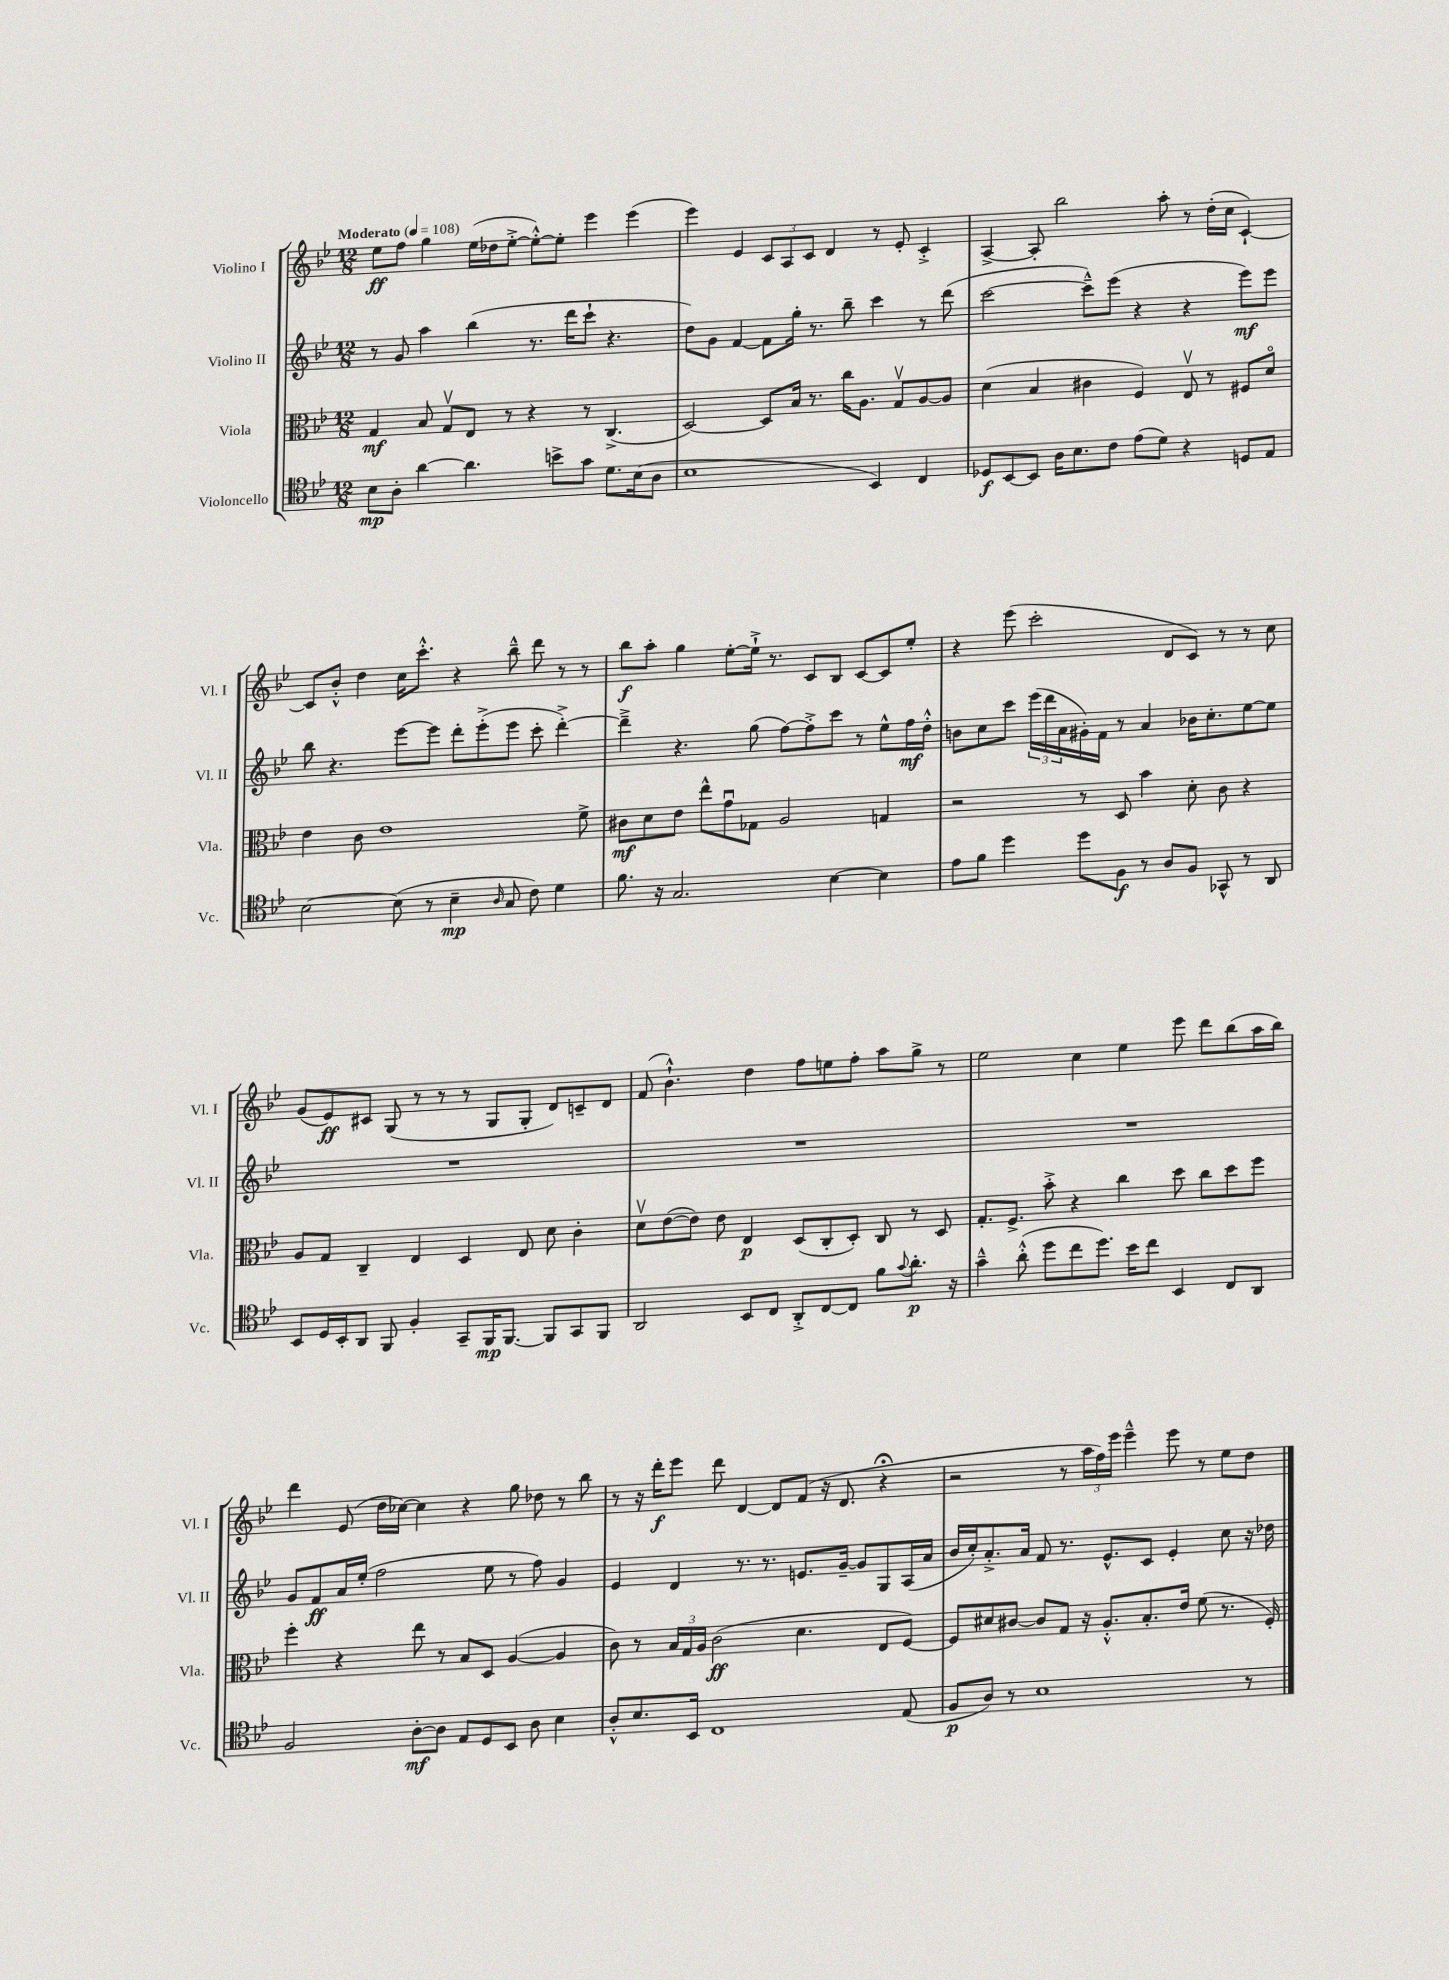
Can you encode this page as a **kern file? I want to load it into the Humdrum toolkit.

**kern	**dynam	**kern	**dynam	**kern	**dynam	**kern	**dynam
*part4	*part4	*part3	*part3	*part2	*part2	*part1	*part1
*staff4	*staff4	*staff3	*staff3	*staff2	*staff2	*staff1	*staff1
*I"Violoncello	*	*I"Viola	*	*I"Violino II	*	*I"Violino I	*
*I'Vc.	*	*I'Vla.	*	*I'Vl. II	*	*I'Vl. I	*
*clefC4	*	*clefC3	*	*clefG2	*	*clefG2	*
*k[b-e-]	*	*k[b-e-]	*	*k[b-e-]	*	*k[b-e-]	*
*M12/8	*	*M12/8	*	*M12/8	*	*M12/8	*
*MM108	*	*MM108	*	*MM108	*	*MM108	*
=1	=1	=1	=1	=1	=1	=1	=1
!	!	!	!	!	!	!LO:TX:a:B:t=Moderato	!
8B-\L	mp	4G/	mf	8r	.	8ee-\L	ff
8A'\J	.	.	.	8g/	.	8ff\J	.
[4a\	.	8B-/	.	4aa\	.	4gg\	.
.	.	8Gv/L	.	.	.	.	.
4.a\]	.	8E-/J	.	(4bb-\	.	(16ee-\LL	.
.	.	.	.	.	.	16dd-X\J	.
.	.	8r	.	.	.	[8ee-'^\J	.
.	.	4r	.	8.r	.	8ee-'^^\L_)	.
8bn^\L	.	.	.	.	.	8ee-'\J]	.
.	.	.	.	16ddd\KL	.	.	.
8g\J	.	8r	.	8ccc`\J	.	4eee-\	.
8.d\L	.	(4.C^/	.	4.r	.	.	.
.	.	.	.	.	.	(4eee-\	.
(16B-\k	.	.	.	.	.	.	.
8A\J	.	.	.	.	.	.	.
=2	=2	=2	=2	=2	=2	=2	=2
1B-	.	[2D/)	.	8dd\L)	.	4eee-\)	.
.	.	.	.	8g\J	.	.	.
.	.	.	.	[4f/	.	4e-/	.
.	.	8D/L]	.	8f\L]	.	12c/L	.
.	.	.	.	.	.	12A/	.
.	.	16B-/Jk	.	16gg'\Jk	.	.	.
.	.	.	.	.	.	12c/J	.
.	.	8.r	.	8.r	.	.	.
.	.	.	.	.	.	4d/	.
.	.	16cc\KL	.	8bb-~\	.	.	.
.	.	8.A\J	.	.	.	.	.
4BB-/)	.	.	.	4ccc\	.	8r	.
.	.	8Gv/L	.	.	.	8e-'/	.
4C/	.	[8A/	.	8r	.	4c'^/	.
.	.	8A/J]	.	(8ddd\	.	.	.
=3	=3	=3	=3	=3	=3	=3	=3
8D-X/L	f	(4d\	.	[2ccc\	.	[4A^/	.
[8BB-/	.	.	.	.	.	.	.
8BB-/J]	.	4B-/	.	.	.	8A'/]	.
16A\KL	.	.	.	.	.	2bb-\	.
8.B-\	.	.	.	.	.	.	.
.	.	4c#X\	.	8ccc~^^\L])	.	.	.
8c\J	.	.	.	(8eee-\J	.	.	.
(8e-\L	.	4F/)	.	4r	.	.	.
8d\J)	.	.	.	.	.	8aa'\	.
4r	.	8E-v/	.	4r	.	8r	.
.	.	8r	.	.	.	(16dd'\LL	.
.	.	.	.	.	.	16cc\JJ	.
8Dn/L	.	8F#X/L	.	8eee-\L)	mf	[4c`/)	.
8E-/J	.	8d/J	.	8eee-\J	.	.	.
!!LO:LB:g=z
=4	=4	=4	=4	=4	=4	=4	=4
[2B-\	.	4e-\	.	8bb-\	.	8c/L]	.
.	.	.	.	4.r	.	8b-'^^/J	.
.	.	8c\	.	.	.	4dd\	.
.	.	1e-	.	.	.	.	.
(8B-\]	.	.	.	[8eee-\L	.	16cc\KL	.
.	.	.	.	.	.	8.ccc'^^\J	.
8r	.	.	.	8eee-\J]	.	.	.
4B-~\	mp	.	.	8ddd'\L	.	4r	.
.	.	.	.	(8eee-'^\	.	.	.
16qqA/	.	.	.	.	.	.	.
8G/	.	.	.	8eee-\J	.	8bb-~^^\	.
8c\)	.	.	.	8ccc'\	.	8ddd\	.
4d\	.	.	.	[4ddd'^\)	.	8r	.
.	.	8f^\	.	.	.	8r	.
=5	=5	=5	=5	=5	=5	=5	=5
8.f\	.	8c#X\L	mf	4ddd~^\]	.	8bb-\L	f
.	.	8d\	.	.	.	8aa'\J	.
16r	.	.	.	.	.	.	.
2.G/	.	8e-\J	.	4.r	.	4gg\	.
.	.	8ee-^^\L	.	.	.	.	.
.	.	8gu\	.	.	.	[8ee-'\L	.
.	.	8G-X\J	.	(8gg\	.	16ee-`^\Jk]	.
.	.	.	.	.	.	8.r	.
.	.	2A/	.	[8ff\L)	.	.	.
.	.	.	.	8ff'^\]	.	8c/L	.
[4B-\	.	.	.	8ccc\J	.	8B-/J	.
.	.	.	.	8r	.	[8c/L	.
4B-\]	.	4Gn/	.	8ee-^^\L	.	8c/]	.
.	.	.	.	16ff\L	mf	8ee-'/J	.
.	.	.	.	16dd'^^\JJ	.	.	.
=6	=6	=6	=6	=6	=6	=6	=6
8e-\L	.	2r	.	8bn\L	.	4r	.
8f\J	.	.	.	8cc\	.	.	.
4dd\	.	.	.	8ccc\J	.	(8eee-\	.
.	.	.	.	(24eee-\LL	.	2ccc'\	.
.	.	.	.	24ddd\	.	.	.
.	.	.	.	24a\	.	.	.
8dd\L	.	8r	.	16g#X'\)	.	.	.
.	.	.	.	16f\JJ	.	.	.
8F\J	f	8D/	.	8r	.	.	.
8r	.	4b-\	.	4a/	.	.	.
8A/L	.	.	.	.	.	8d/L	.
8F/J	.	8d'\	.	16b-X\KL	.	8c/J)	.
.	.	.	.	8.cc'\	.	.	.
8GG-X^^/	.	8c\	.	.	.	8r	.
8r	.	4r	.	[8ee-\	.	8r	.
8AA/	.	.	.	8ee-\J]	.	8cc\	.
!!LO:LB:g=z
=7	=7	=7	=7	=7	=7	=7	=7
8BB-/L	.	8A/L	.	1.r	.	(8g/L	.
16D/L	.	8G/J	.	.	.	8e-/)	ff
16BB-'/J	.	.	.	.	.	.	.
8AA/J	.	4C~/	.	.	.	8c#X/J	.
8FF/	.	.	.	.	.	(8G/	.
4F'/	.	4E-/	.	.	.	8r	.
.	.	.	.	.	.	8r	.
8GG~/L	.	4D/	.	.	.	8r	.
16FF/K	mp	.	.	.	.	8G/L	.
[8.FF/J	.	.	.	.	.	.	.
.	.	8E-/	.	.	.	8G'/J	.
8FF/L]	.	8d\	.	.	.	8d/L)	.
8GG/	.	4c'\	.	.	.	8cn~/	.
8FF/J	.	.	.	.	.	8d/J	.
=8	=8	=8	=8	=8	=8	=8	=8
2AA/	.	8dv\L	.	1.r	.	(8f/	.
.	.	([8e-\	.	.	.	4.b-`^^\)	.
.	.	8e-\J])	.	.	.	.	.
.	.	8e-\	.	.	.	.	.
8BB-/L	.	4E-/	p	.	.	4dd\	.
8C/J	.	.	.	.	.	.	.
8AA'^/L	.	(8D/L	.	.	.	8ff\L	.
[8C/	.	8C'/	.	.	.	8een\	.
8C/J]	.	8D'/J)	.	.	.	8ff'\J	.
8f\L	.	8C/	.	.	.	8aa\L	.
8qqg/	.	.	.	.	.	.	.
8.a'\J	p	8r	.	.	.	8gg^\J	.
.	.	8D/	.	.	.	8r	.
16r	.	.	.	.	.	.	.
=9	=9	=9	=9	=9	=9	=9	=9
4g~^^\	.	8.G'/L	.	1.r	.	2ee-\	.
.	.	8.F^/J	.	.	.	.	.
(8a'^^\	.	.	.	.	.	.	.
8dd\L	.	8b-'^\	.	.	.	.	.
8cc\	.	4r	.	.	.	4cc\	.
8.dd\J)	.	.	.	.	.	.	.
.	.	4cc\	.	.	.	4ee-\	.
16b-\KL	.	.	.	.	.	.	.
8cc\J	.	.	.	.	.	.	.
4BB-/	.	8dd\	.	.	.	8eee-\	.
.	.	8cc\L	.	.	.	8ddd\L	.
8C/L	.	8dd\	.	.	.	(8bb-\	.
8AA/J	.	8ff\J	.	.	.	16aa\L	.
.	.	.	.	.	.	16bb-\JJ)	.
!!LO:LB:g=z
=10	=10	=10	=10	=10	=10	=10	=10
2F/	.	4ff'\	.	8g/L	.	4ddd\	.
.	.	.	.	8f/	ff	.	.
.	.	4r	.	16a/L	.	(8e-/	.
.	.	.	.	(16ee-'/JJ	.	.	.
.	.	.	.	2ff\	.	16dd\LL	.
.	.	.	.	.	.	[16cc-X\JJ)	.
[8A'\L	mf	8ee-\	.	.	.	4cc-\]	.
8A\J]	.	8r	.	.	.	.	.
8E-/L	.	8B-/L	.	.	.	4r	.
8D/	.	8D/J	.	8ee-\	.	.	.
8BB-/J	.	([4A/	.	8r	.	8gg\	.
8A\	.	.	.	8ff\)	.	8dd-X\	.
4B-\	.	4A/]	.	4g/	.	8r	.
.	.	.	.	.	.	8bb-\	.
=11	=11	=11	=11	=11	=11	=11	=11
8A'^^/L	.	8c\)	.	4e-/	.	8r	.
8.B-/	.	8r	.	.	.	16r	.
.	.	.	.	.	.	16ddd'\KL	f
.	.	24B-/LL	.	4d/	.	8eee-\J	.
.	.	24G/	.	.	.	.	.
16BB-/Jk	.	.	.	.	.	.	.
.	.	24A/JJ	.	.	.	.	.
1C	.	(2c\	ff	.	.	8ddd\	.
.	.	.	.	8.r	.	[4d/	.
.	.	.	.	8.r	.	.	.
.	.	.	.	.	.	8d/L]	.
.	.	4.d\	.	8.en/L	.	(8f/J	.
.	.	.	.	.	.	16r	.
.	.	.	.	[16g~/Jk	.	8.d/	.
.	.	.	.	8g/L]	.	.	.
.	.	8E-/L	.	8G/	.	4r;<	.
(8E-/	.	[8F/J)	.	(16A/L	.	.	.
.	.	.	.	16a/JJ	.	.	.
=12	=12	=12	=12	=12	=12	=12	=12
8F/L	p	8F/L]	.	16b-/LL	.	2r	.
.	.	.	.	16cc'/J)	.	.	.
8A/J)	.	8d#X/	.	8.a'^/	.	.	.
8r	.	[8c#X/J	.	.	.	.	.
.	.	.	.	16a/Jk	.	.	.
1B-	.	8c#/L]	.	8f/	.	.	.
.	.	8G/J	.	8.r	.	8r	.
.	.	16r	.	.	.	24aa\LL	.
.	.	.	.	.	.	24ff\)	.
.	.	8.A'^^/L	.	8.e-^^/L	.	.	.
.	.	.	.	.	.	24eee-\JJ	.
.	.	.	.	.	.	4eee-~^^\	.
.	.	8.B-'/	.	8c/J	.	.	.
.	.	.	.	4e-'/	.	8eee-\	.
.	.	16e-/Jk	.	.	.	.	.
.	.	(8f\	.	.	.	8r	.
.	.	8.r	.	8cc\	.	8ee-\L	.
8r	.	.	.	16r	.	8dd\J	.
.	.	16F'/)	.	16dd-X\	.	.	.
==	==	==	==	==	==	==	==
*-	*-	*-	*-	*-	*-	*-	*-
